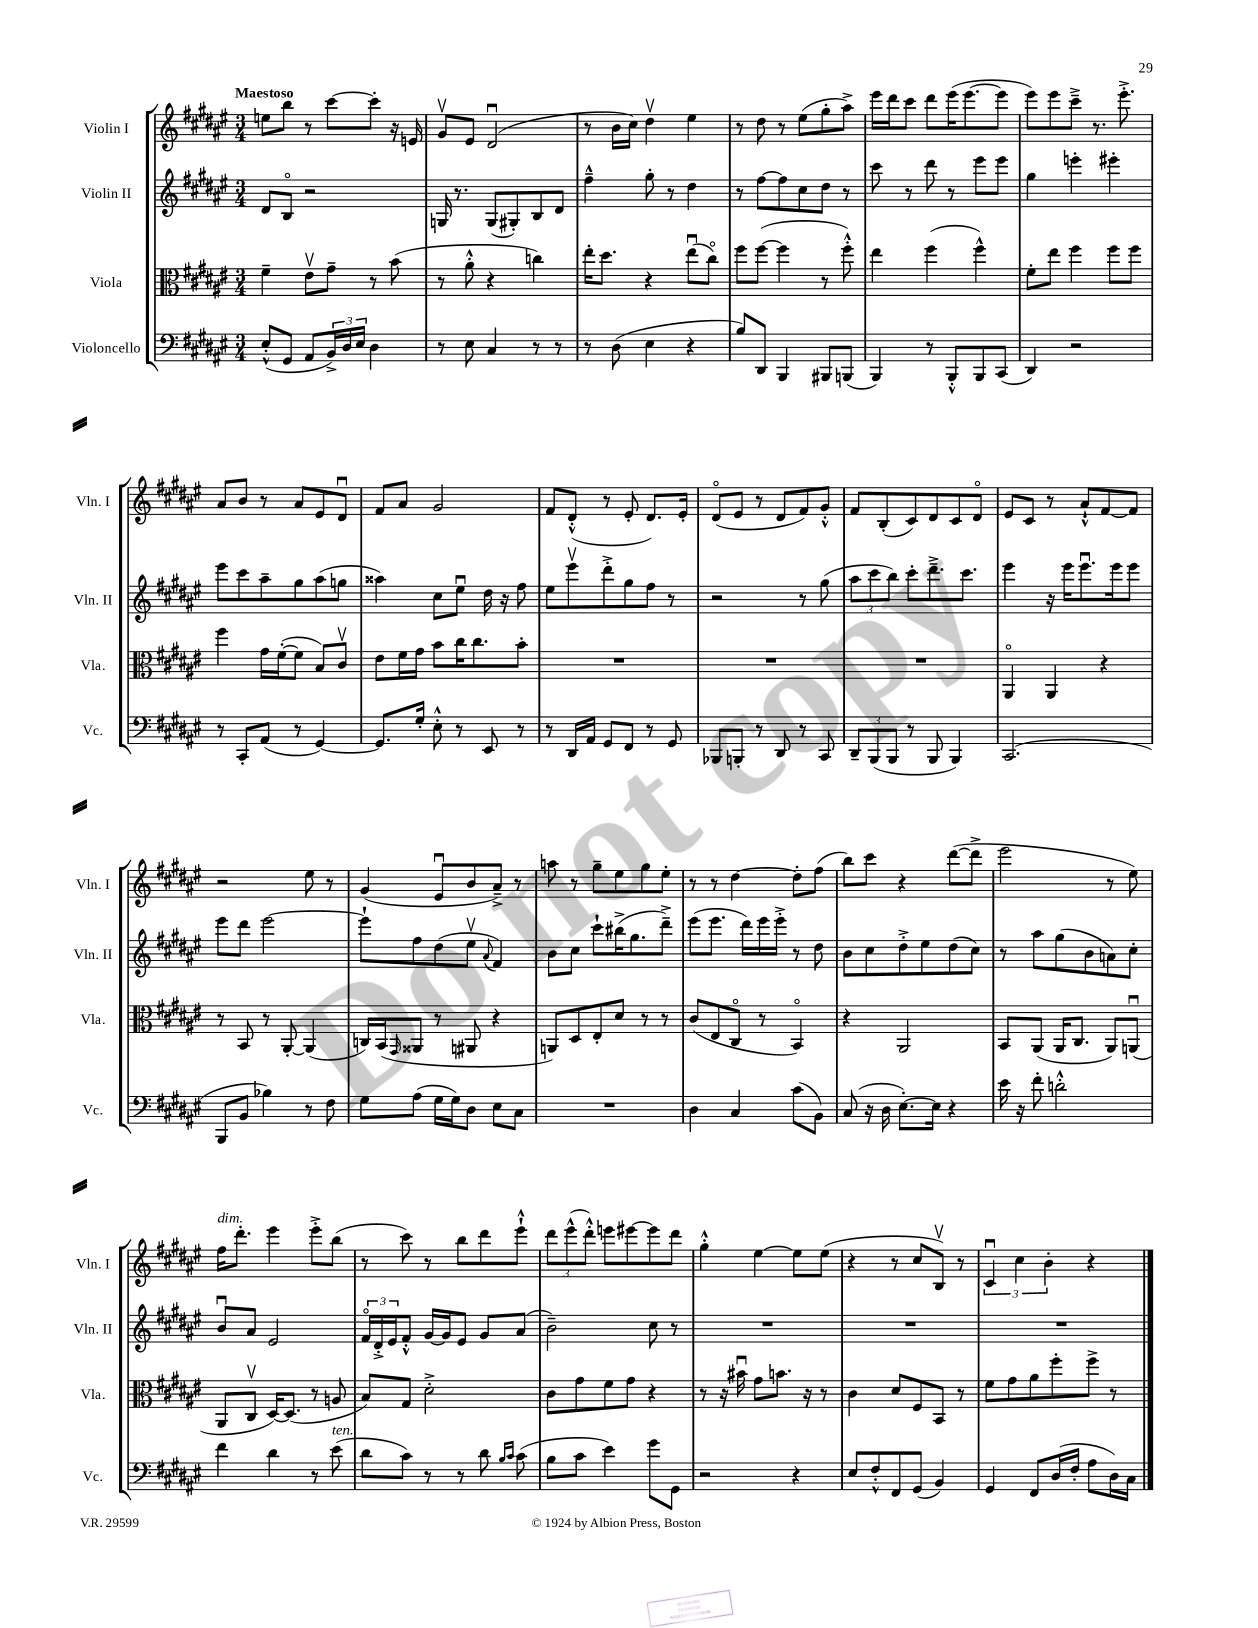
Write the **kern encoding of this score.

**kern	**kern	**kern	**kern
*part4	*part3	*part2	*part1
*staff4	*staff3	*staff2	*staff1
*I"Violoncello	*I"Viola	*I"Violin II	*I"Violin I
*I'Vc.	*I'Vla.	*I'Vln. II	*I'Vln. I
*clefF4	*clefC3	*clefG2	*clefG2
*k[f#c#g#d#a#e#]	*k[f#c#g#d#a#e#]	*k[f#c#g#d#a#e#]	*k[f#c#g#d#a#e#]
*M3/4	*M3/4	*M3/4	*M3/4
=1	=1	=1	=1
!	!	!	!LO:TX:a:B:t=Maestoso
(8E#'^^/L	4f#~\	8d#/L	8een\L
8GG#/J	.	8B/J	8bb\J
8AA#/L	8e#v\L	2r	8r
24BB^/L)	8g#~\J	.	[8ccc#\L
24D#/	.	.	.
24E#/JJ	.	.	.
4D#\	8r	.	8ccc#'\J]
.	(8b\	.	16r
.	.	.	16en/
=2	=2	=2	=2
8r	8r	16Gn/	8g#v/L
.	.	8.r	.
8E#\	8a#'^^\	.	8e#/J
4C#/	4r	(8G/L	(2d#u/
.	.	8G#X'/)	.
8r	4ccn\)	8B/	.
8r	.	8d#/J	.
=3	=3	=3	=3
8r	16ee#'\KL	4ff#~^^\	8r
.	8.dd#\J	.	.
(8D#\	.	.	16b\LL
.	.	.	16cc#\JJ)
4E#\	4r	8gg#'\	4dd#v\
.	.	8r	.
4r	(8ee#u\L	4dd#\	4ee#\
.	8cc#\J)	.	.
=4	=4	=4	=4
8B/L)	8ff#\L	8r	8r
8DD#/J	([8ff#\J	[8ff#\L	8dd#\
4BBB/	4ff#\]	8ff#\]	8r
.	.	8cc#\	(8ee#\L
8BBB#X/L	8r	8dd#\J	8gg#'\
(8BBBn/J	8ff#'^^\)	8r	8aa#^\J)
=5	=5	=5	=5
4BBB/)	4ee#\	8ccc#\	16eee#\LL
.	.	.	16ddd#\J
.	.	8r	8ccc#\J
8r	(4ff#\	8ddd#\	8ddd#\L
8BBB'^^/L	.	8r	(16eee#\K
.	.	.	[8.eee#\
8BBB/	4ff#^^\)	8eee#\L	.
(8CC#/J	.	8eee#\J	8eee#\J]
=6	=6	=6	=6
4DD#/)	8f#'\L	4gg#\	8eee#\L)
.	8ee#\J	.	8eee#\
2r	4ff#\	4eeen'\	8ccc#~^\J
.	.	.	8.r
.	8ff#\L	4eee#X'\	.
.	.	.	8.eee#'^\
.	8ff#\J	.	.
!!LO:LB:g=z
=7	=7	=7	=7
8r	4ff#\	8eee#\L	8a#/L
8CC#'/L	.	8ccc#\	8b/J
(8AA#/J	16g#\LL	8aa#~\	8r
.	([16f#'\J	.	.
8r	8f#\J]	8gg#\	8a#/L
[4GG#/)	8B/L)	(8aa#\	8e#/
.	8c#v/J	8ggn\J	8d#u/J
=8	=8	=8	=8
8.GG#/L]	8e#\L	4aa##X\)	8f#/L
.	16f#\L	.	8a#/J
16G#'/Jk	16g#\JJ	.	.
8E#'^^\	8b\L	8cc#\L	2g#/
8r	16cc#\K	8ee#u\J	.
.	8.cc#\	.	.
8EE#/	.	16dd#\	.
.	.	16r	.
8r	8b'\J	8ff#\	.
=9	=9	=9	=9
8r	2.r	8ee#\L	8f#/L
16DD#/LL	.	8eee#v\	(8d#'^^/J
16AA#/JJ	.	.	.
8GG#/L	.	8ddd#'^\	8r
8FF#/J	.	8gg#\	8e#'/
8r	.	8ff#\J	8.d#/L)
8GG#/	.	8r	.
.	.	.	16e#'/Jk
=10	=10	=10	=10
8BBB-X/L	2.r	2r	(8d#/L
8BBBn'/J	.	.	8e#/J
8r	.	.	8r
8DD#/	.	.	8d#/L
8r	.	8r	8f#/)
8CC#/	.	(8gg#\	8g#'^^/J
=11	=11	=11	=11
12DD#~/L	2.r	12aa#\L	8f#/L
(12BBB/	.	12ccc#\	.
.	.	.	(8B'/
12BBB/J	.	12bb\J)	.
8r	.	8ccc#'\L	8c#/)
8BBB/	.	8.ddd#~^\	8d#/
4BBB/)	.	.	8c#/
.	.	8.ccc#\J	.
.	.	.	8d#/J
=12	=12	=12	=12
(2.CC#/	4AA#/	4eee#\	8e#/L
.	.	.	8c#/J
.	4AA#/	16r	8r
.	.	16eee#\KL	.
.	.	8.eee#u\	8a#`^^/L
.	4r	.	[8f#/
.	.	16eee#\k	.
.	.	8eee#\J	8f#/J]
!!LO:LB:g=z
=13	=13	=13	=13
8BBB/L	8r	8eee#\L	2r
8BB/J	8BB/	8ddd#\J	.
4B-X\)	8r	[2eee#\	.
.	[8AA#'/	.	.
8r	(4AA#/]	.	8ee#\
8F#\	.	.	8r
=14	=14	=14	=14
8G#\L	16Cn/LL)	8eee#`\L]	(4g#/
.	(16BB/J	.	.
.	16qqGG#/	.	.
(8A#\J	8AA##X/J	8ff#\	.
16G#\LL	8r	(8dd#\	8e#u/L
16G#\J)	.	.	.
8D#\J	8AA#X/	8ee#v\J	8b/
.	.	8qqa#/	.
8E#\L	4r	4f#/)	8a#~^/J)
8C#\J	.	.	8r
=15	=15	=15	=15
2.r	8AAn/L)	8b\L	8aan\
.	8D#/	8cc#\J	8r
.	8E#'/	8ccc#`\L	8gg#~\L
.	8d#/J	(16bb#X^\K	8ee#\
.	.	8.gg#\	.
.	8r	.	8gg#\
.	8r	8ddd#~^\J)	8ee#'\J
=16	=16	=16	=16
4D#\	(8c#/L	(8eee#\L	8r
.	8E#/	8.eee#\J	8r
4C#/	8C#/J	.	[4dd#\
.	.	16ddd#\LL)	.
.	8r	16eee#\	.
.	.	16eee#'^\JJ	.
(8c#\L	4BB/)	8r	8dd#'\L]
8BB\J)	.	8dd#\	(8ff#\J
=17	=17	=17	=17
(8C#/	4r	8b\L	8bb\L)
16r	.	8cc#\	8ccc#\J
16D#\	.	.	.
[8.E#'\L)	2AA#/	8dd#'^\	4r
.	.	8ee#\	.
16E#\Jk]	.	.	.
4r	.	(8dd#\	([8ddd#\L
.	.	8cc#\J)	8ddd#^\J]
=18	=18	=18	=18
16e#\	8BB/L	8r	2eee#\
16r	.	.	.
8f#'\	(8AA#/J	8aa#\L	.
2dn'^^\	16AA#/KL	(8gg#\	.
.	8.C#/J	.	.
.	.	8b\	.
.	8AA#/L)	8an\)	8r
.	(8AAnu/J	8cc#'\J	8ee#\)
!!LO:LB:g=z
=19	=19	=19	=19
!	!	!	!LO:TX:a:i:t=dim.
4f#\	8AA#/L	8bu/L	16ff#\KL
.	.	.	8.ddd#'\J
.	8C#v/J	8a#/J	.
4d#\	[16D#/KL)	2e#/	4eee#\
.	(8.D#/J]	.	.
8r	8r	.	8eee#'^\L
!LO:TX:a:i:t=ten.	!	!	!
(8e#\	8An/	.	(8bb\J
=20	=20	=20	=20
8d#\L	8B/L)	24f#/LL	8r
.	.	24d#'^/	.
.	.	24e#/J	.
8c#\J)	8G#/J	8f#'^^/J	8ccc#\)
8r	2d#'^\	[16g#/LL	8r
.	.	16g#/J]	.
8r	.	8e#/J	8bb\L
8d#\	.	8g#/L	8ddd#\
16qqB/LL	.	.	.
16qqc#/JJ	.	.	.
(8c#\	.	(8a#/J	8eee#`^^\J
=21	=21	=21	=21
8B\L	8c#\L	2b~\)	12ddd#\L
.	.	.	(12eee#^^\
8c#\J	8g#\	.	.
.	.	.	12ddd#'^^\J)
4e#\)	8f#\	.	8eeen\L
.	8g#\J	.	[8eee#X\
8g#\L	4r	8cc#\	8eee#\]
8GG#\J	.	8r	8ddd#\J
=22	=22	=22	=22
2r	8r	2.r	4gg#'^^\
.	16r	.	.
.	16b#Xu\	.	.
.	8g#\L	.	[4ee#\
.	8.bn\J	.	.
4r	.	.	8ee#\L]
.	16r	.	.
.	8r	.	(8ee#\J
=23	=23	=23	=23
8E#/L	4c#\	2.r	4r
8F#'^^/	.	.	.
8FF#/	8d#/L	.	8r
(8GG#/J	8F#/	.	8cc#/L
4BB/)	8BB/J	.	8Bv/J)
.	8r	.	8r
=24	=24	=24	=24
4GG#/	8f#\L	2.r	6c#u/
.	8g#\	.	.
.	.	.	6cc#\
8FF#/L	8a#\	.	.
.	.	.	6b'\
(16D#/L	8ff#'\	.	.
16F#'/JJ	.	.	.
8A#\L	8ff#^\J	.	4r
16D#\L)	8r	.	.
16C#\JJ	.	.	.
==	==	==	==
*-	*-	*-	*-
